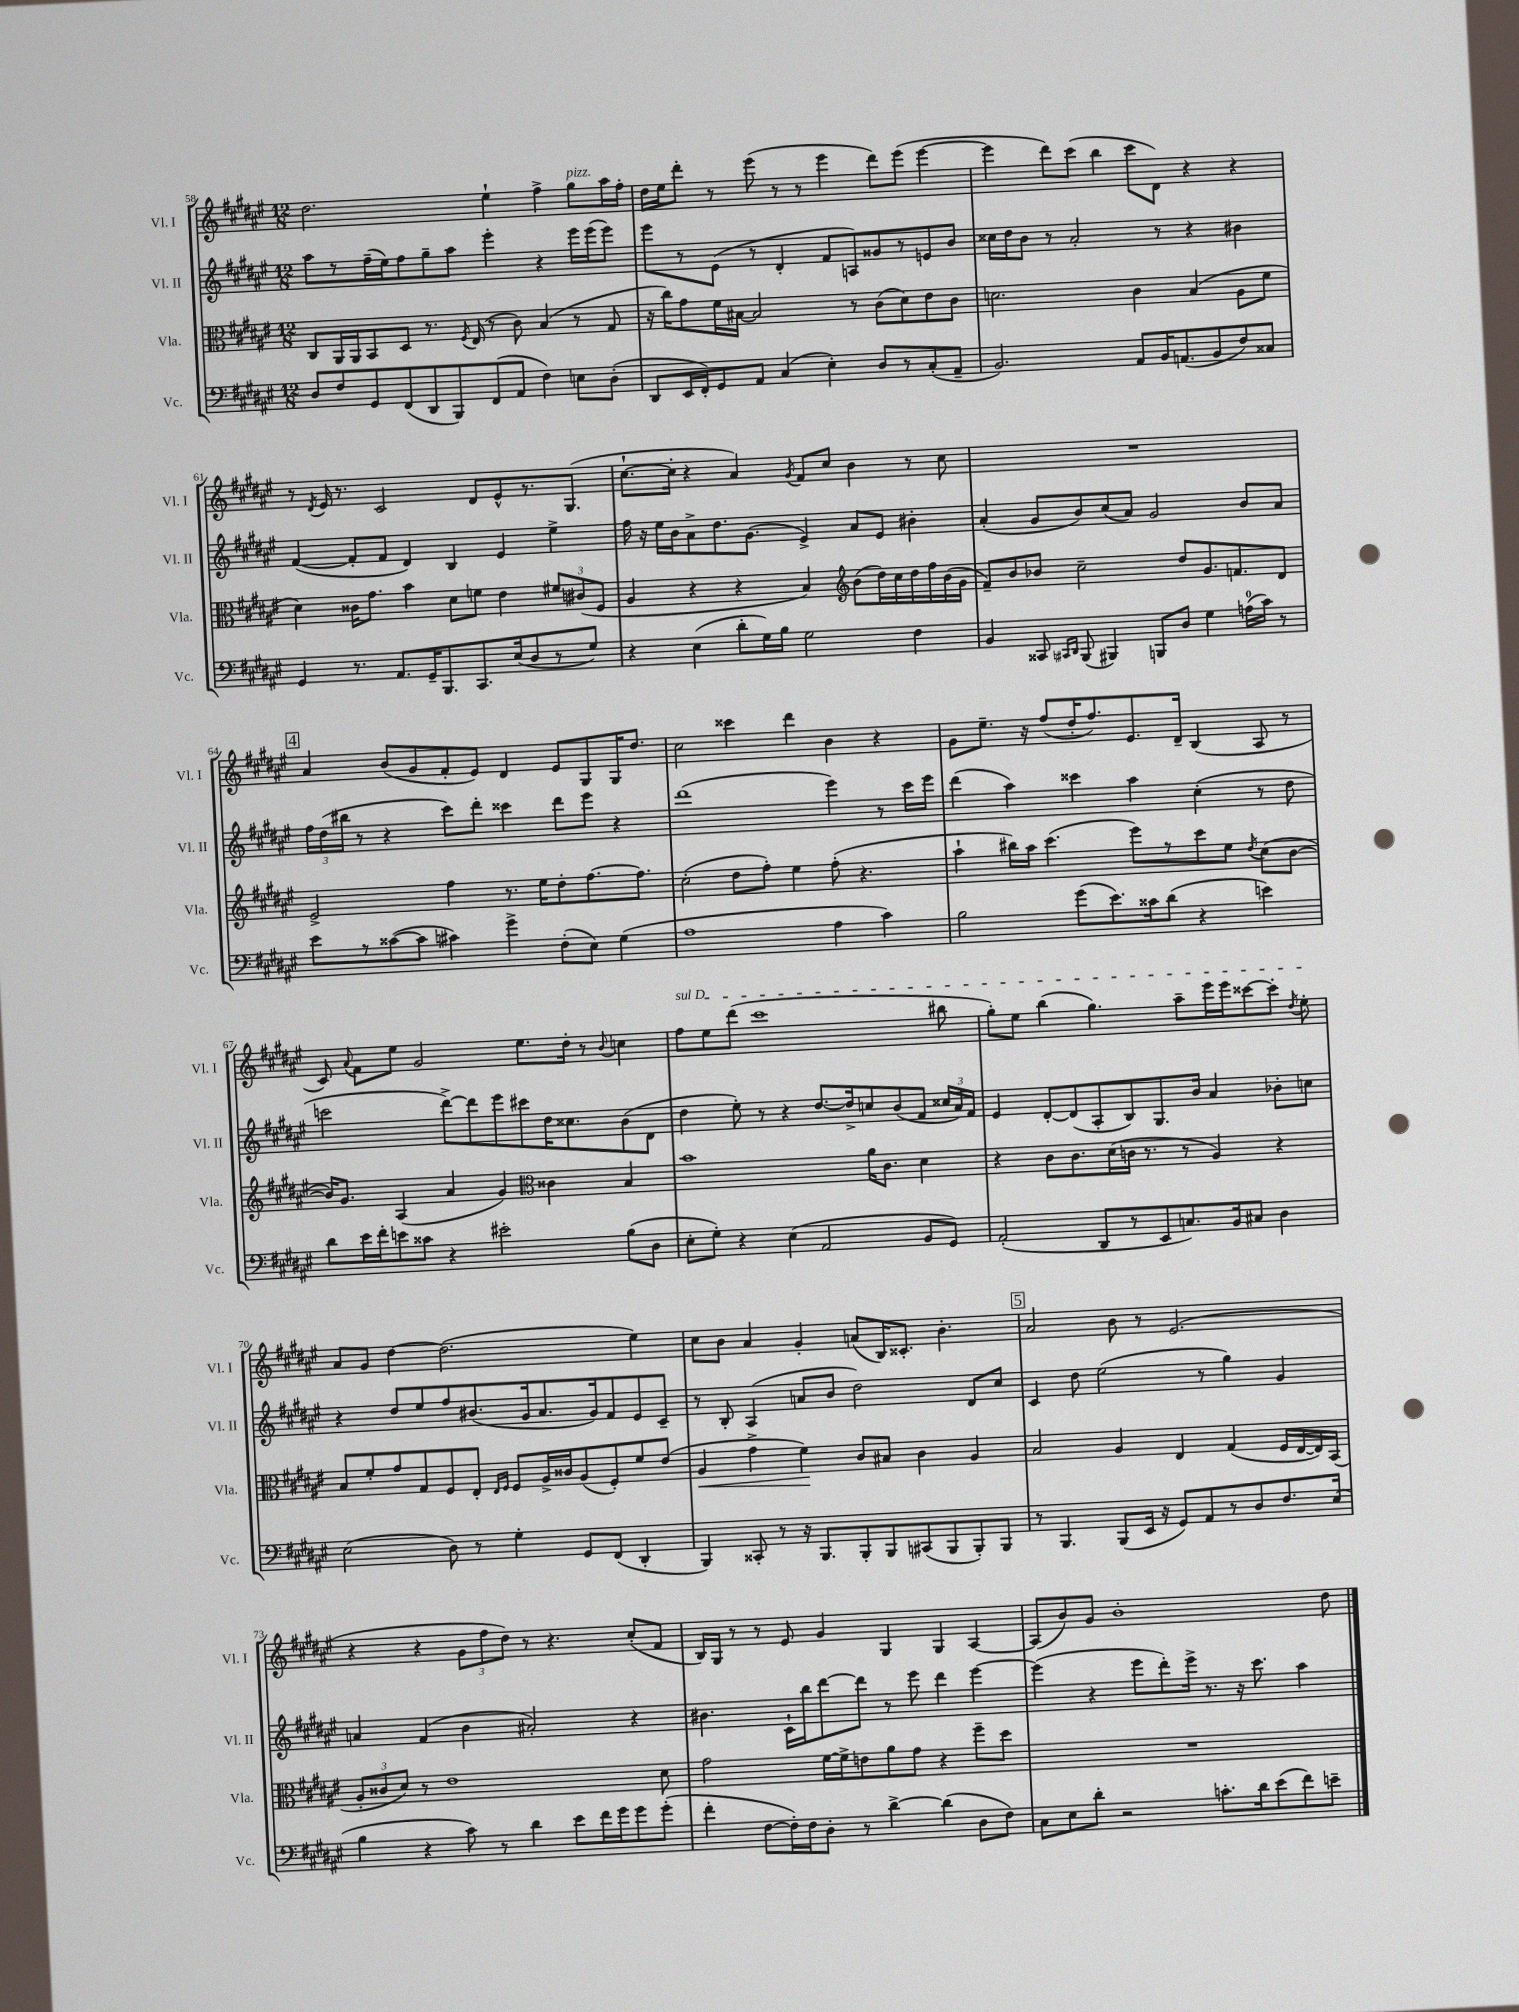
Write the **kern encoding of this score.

**kern	**kern	**dynam	**kern	**kern
*part4	*part3	*part3	*part2	*part1
*staff4	*staff3	*staff3	*staff2	*staff1
*I"Vc.	*I"Vla.	*	*I"Vl. II	*I"Vl. I
*I'Vc.	*I'Vla.	*	*I'Vl. II	*I'Vl. I
*clefF4	*clefC3	*	*clefG2	*clefG2
*k[f#c#g#d#a#e#]	*k[f#c#g#d#a#e#]	*	*k[f#c#g#d#a#e#]	*k[f#c#g#d#a#e#]
*M12/8	*M12/8	*	*M12/8	*M12/8
=58	=58	=58	=58	=58
8D#/L	8C#/L	.	8aa#\L	2.dd#\
8F#/	16AA#/L	.	8r	.
.	16AA#/J	.	.	.
8GG#/	8BB/	.	(16ff#~\L	.
.	.	.	16ee#\J)	.
(8FF#/	8D#/J	.	8ff#\	.
8DD#/	8.r	.	8gg#~\	.
8BBB/)	.	.	8aa#\J	.
.	8qF#/	.	.	.
.	(16E#/	.	.	.
(8FF#/	8r	.	4eee#'\	4ee#`\
8AA#/J	8c#\)	.	.	.
4F#\)	(4B/	.	4r	4ff#^\
!	!	!	!	!LO:TX:a:i:t=pizz.
8En\L	8r	.	16eee#\LL	8gg#\L
.	.	.	(16eee#\J	.
(8D#'\J	8G#/	.	8eee#\J)	16aa#\L
.	.	.	.	16ff#'\JJ
=59	=59	=59	=59	=59
8DD#/L	16r	.	8eee#\L	16dd#\LL
.	16cc#\KL)	.	.	16ee#\J
16EE#/L	8g#\	.	8r	8ddd#'\J
16FF#'/J)	.	.	.	.
8GG#/	16f#\L	.	(8e#\J	8r
.	[16B#X\JJ	.	.	.
8AA#/J	2B#/]	.	8r	(8eee#\
(4C#/	.	.	4d#'/	8r
.	.	.	.	8r
4E#'\)	.	.	8f#/L	4eee#\
.	8r	.	8An/)	.
8D#/L	(8c#\L	.	8g##X/	8ddd#\L)
8r	8d#\)	.	8r	(8eee#\J
(8C#'/	8e#\	.	8en/	[4eee#\
8AA#~/J	8c#\J	.	8b/J	.
=60	=60	=60	=60	=60
2.BB/)	2.dn\	.	16cc##X\LL	4eee#\]
.	.	.	16dd#\J	.
.	.	.	8b\J	.
.	.	.	8r	8ddd#\L)
.	.	.	2a#'/	(8ccc#\J
.	.	.	.	4bb\
8AA#/L	4c#\	.	.	8ccc#\L
16BB/K	.	.	8r	8d#\J)
(8.AAn/	.	.	.	.
.	(4B/	.	4r	4r
8BB/	.	.	.	.
8F#/)	8A#\L	.	4b#X\	4r
8C##X/J	8f#\J	.	.	.
!!LO:LB:g=z
=61	=61	=61	=61	=61
4GG#/	4d#\)	.	([4f#/	8r
.	.	.	.	8qd#/
.	.	.	.	16e#/
.	.	.	.	8.r
8.r	16c##X\KL	.	8f#'/L]	.
.	8.g#\J	.	.	.
.	.	.	8f#/J	2c#/
8.AA#/L	.	.	.	.
.	4b\	.	4d#/)	.
16GG#~/K	.	.	.	.
8.BBB/	.	.	.	.
.	8d#\L	.	4B/	.
8.CC#/	8fn\J	.	.	8d#/L
.	4e#\	.	4e#/	8e#^^/
(16E#/k	.	.	.	.
8D#/	.	.	.	8.r
8r	12f#X/L	.	4ee#^\	.
.	.	.	.	(8.G#/J
.	(12c#X/	.	.	.
8G#/J)	.	.	.	.
.	12F#/J	.	.	.
=62	=62	=62	=62	=62
4r	4A#/	.	16ff#\	[8.cc#`\L
.	.	.	16r	.
.	.	.	16ee#\LL	.
.	.	.	16b\J	16cc#'\Jk]
(4E#\	4r	.	8a#^\	4r
.	.	.	8.dd#\	.
8d#'\L	4r	.	.	4a#/)
.	.	.	(8.g#\J	.
16G#\L)	.	.	.	.
16B\JJ	.	.	.	.
.	.	.	.	8qg#/
2G#\	4B/)	.	4e#^/)	8f#/L
.	.	.	.	8cc#/J
*	*clefG2	*	*	*
.	(8b\L	.	8a#/L	4b\
.	16dd#\L)	.	8e#/J	.
.	16cc#\	.	.	.
4F#\	16dd#\	.	4b#X'\	8r
.	16ff#\	.	.	.
.	(16b\	.	.	8cc#\
.	16g#\JJ	.	.	.
=63	=63	=63	=63	=63
4BB/	8f#~/L)	.	(4a#'/	1.r
.	8b/	.	.	.
8CC##X/	8b-X/J	.	8g#/L	.
16qqCC#X/LL	.	.	.	.
16qqDD#/JJ	.	.	.	.
(8BBB/	2cc#~\	.	8b/)	.
4BBB#X/)	.	.	(8cc#/	.
.	.	.	8a#/J)	.
8BBBn/L	.	.	2g#/	.
8D#/J	8dd#/L	.	.	.
4G#\	8.g#/	.	.	.
.	8.fn/	.	.	.
(16An\LL	.	.	8b/L	.
16c#\JJ)	.	.	.	.
8r	8d#/J	.	8a#/J	.
!!LO:LB:g=z
!!LO:REH:place=s1:t=4
=64	=64	=64	=64	=64
8e#\L	2e#^/	.	24ff#\LL	4a#/
.	.	.	(24dd#\	.
.	.	.	24bb#X\JJ	.
8r	.	.	8r	.
([8c##X\	.	.	4r	(8b/L
8c##\J]	.	.	.	8g#/
4c#X\)	4ff#\	.	8ccc#\L)	8f#'/
.	.	.	8ddd#'\J	8e#/J)
4g#^\	8.r	.	4ccc##X\	4d#/
.	16ee#\KL	.	.	.
(8F#'\L	8dd#'\	.	8ddd#\L	8e#/L
8E#\J)	[8.ff#\	.	8eee#\J	8G#/
(4G#\	.	.	4r	16G#/K
.	8.ff#\J]	.	.	8.dd#/J
=65	=65	=65	=65	=65
1A#	(2cc#'\	.	(1ddd#	2cc#\
.	8dd#\L	.	.	4ccc##X\
.	8ff#'\J)	.	.	.
.	4ee#\	.	.	4ddd#\
4A#\	(8ff#'\	.	4eee#\)	4b\
.	4.r	.	.	.
4c#\)	.	.	8r	4r
.	.	.	16ccc#\LL	.
.	.	.	16eee#\JJ	.
=66	=66	=66	=66	=66
2B\	4aa#`\	.	(4ddd#\	8g#\L
.	.	.	.	8.ee#~\J
.	16bb#X\LL)	.	4aa#\)	.
.	16aa#\JJ	.	.	16r
.	(4.ccc#\	.	.	(8ff#/L
(8g#\L	.	.	4ccc##X\	16dd#'/K
.	.	.	.	8.ff#/)
8.e#\)	.	.	.	.
.	8eee#\L)	.	4aa#\	8.e#/
16c##X\k	.	.	.	.
(8d#\J	8r	.	.	.
.	.	.	.	16d#~/Jk
4r	8ccc#\	.	(4cc#'\	(4B/
.	8ee#\J	.	.	.
.	8qdd#/	.	.	.
4en\)	(8cc#\L	.	8r	8A#/
.	[8b\J	.	8dd#\	8r
!!LO:LB:g=z
=67	=67	=67	=67	=67
8d#\L	16b/KL])	.	2cccn\	8c#/)
.	8.g#/J	.	.	.
.	.	.	.	8qqa#/
16e#\L	.	.	.	8f#\L
16f#'\J	.	.	.	.
8en\	(4A#/	.	.	8ee#\J
8c##X\J	.	.	.	2g#/
4r	4a#/	.	[8ddd#^\L)	.
.	.	.	8ddd#\]	.
2e#X'\	4g#/)	.	8eee#\	.
.	.	.	8ccc#X\	8.ee#\L
*	*clefC3	*	*	*
.	4c##X\	.	16dd#\K	.
.	.	.	8.cc##X\	16dd#'\Jk
.	.	.	.	8r
.	.	.	.	8qqb/
(8B\L	4B/	.	(8b\	4ccn\
8D#\J	.	.	8d#\J	.
=68	=68	=68	=68	=68
!	!	!	!	!LO:TX:a:i:t=sul D
8E#'\L	1b	.	4dd#\	8ff#\L
8G#'\J)	.	.	.	8ee#\
4r	.	.	8ee#'\)	(8ddd#\J
.	.	.	8r	1ccc#
(4E#\	.	.	4r	.
2AA#/	.	.	[8.dd#/L	.
.	.	.	16dd#^/k]	.
.	16a#\KL	.	8ccn/	.
.	8.c#\J	.	.	.
.	.	.	(8b/	.
8BB/L	4d#\	.	8f#/J	.
8GG#/J)	.	.	24cc##X/LL	8bb#X\
.	.	.	24a#/)	.
.	.	.	24f#/JJ	.
=69	=69	=69	=69	=69
(2AA#'/	4r	.	4e#/	8gg#'\L)
.	.	.	.	8ee#\J
.	8c#\L	.	[8d#'/L	(4bb\
.	8.c#\	.	(8d#/]	.
8DD#/L	.	.	8A#'/	4.gg#\)
.	(16d#\L	.	.	.
8r	16cn\JJ	.	8B/)	.
.	8.r	.	.	.
8EE#/	.	.	8.G#/	.
8.Cn/)	8r	.	.	8aa#~\L
.	.	.	16b/Jk	.
.	4A#/)	.	4a#/	16eee#\L
16BB/k	.	.	.	16eee#\J
8C#X/J	.	.	.	[8ccc##X\
4D#\	4r	.	8b-X'\L	8ccc##'\J]
.	.	.	.	8qdd#/
.	.	.	8ccn\J	8ee#'\
!!LO:LB:g=z
=70	=70	=70	=70	=70
(2E#\	8B/L	.	4r	8a#/L
.	8f#'/	.	.	8g#/J
.	8g#/	.	8dd#/L	[4dd#\
.	8G#/	.	8ee#/	.
8D#\)	8F#/	.	8ff#/	(2.dd#\]
8r	8E#'/J	.	(8.b#X/	.
.	16qqE#/LL	.	.	.
.	16qqF#/JJ	.	.	.
4G#'\	8F#/L	.	.	.
.	.	.	16g#/k	.
.	16A#^/L	.	8.a#/	.
.	16c##X/J	.	.	.
8GG#/L	(8A#/	.	.	.
.	.	.	16g#/k)	.
(8FF#/J	8F#'/)	.	8f#/	.
4DD#'/	8f#/	.	8e#/	4ee#\)
.	(8e#/J	.	8c#~/J	.
=71	=71	=71	=71	=71
!	!	!LO:HP:b	!	!
4BBB/)	4A#/	<	8r	8cc#\L
.	.	.	8B'/	8b\J
8CC##X'/	4g#^\	.	(4A#/	4a#/
8r	.	.	.	.
16r	4f#\)	.	8an/L	4g#'/
8.BBB/L	.	.	.	.
.	.	.	8b/J	.
8BBB'/	8c#/L	[	2dd#\)	(8an/L
8BBB/	8B#X/J	.	.	16B/K)
.	.	.	.	8.c##X'/J
(8CC#X/	4c#\	.	.	.
8BBB/	.	.	.	4.b'\
8BBB'/)	4A#/	.	8d#/L	.
8BBB/J	.	.	8cc#/J	.
!!LO:REH:place=s1:t=5
=72	=72	=72	=72	=72
8r	2B/	.	4c#/	2a#/
4.BBB/	.	.	.	.
.	.	.	8dd#\	.
.	.	.	(2ee#\	.
(8BBB/L	4A#/	.	.	8b\
16EE#/Jk	.	.	.	8r
16r	.	.	.	.
8GG#/L)	4E#/	.	.	(2.e#/
8AA#/	.	.	8r	.
8r	(4G#/	.	4gg#\)	.
8D#/	.	.	.	.
8.F#/	16F#/LL	.	4g#/	.
.	[16E#/	.	.	.
.	16E#/])	.	.	.
(16E#/Jk	(16BB/JJ	.	.	.
!!LO:LB:g=z
=73	=73	=73	=73	=73
4B\	12A#'/L	.	4an/	4r
.	12c##X/	.	.	.
.	12d#/J)	.	.	.
4r	8r	.	(4f#/	4r
.	1e#	.	.	.
8c#\)	.	.	4b\	12g#\L
.	.	.	.	12ff#\
8r	.	.	.	.
.	.	.	.	12dd#\J)
4d#\	.	.	2a#X'/)	8r
.	.	.	.	4.r
8e#\L	.	.	.	.
16f#\L	.	.	.	.
16g#\J	.	.	.	.
8g#\	.	.	4r	(8cc#'/L
(8g#'\J	8d#\	.	.	8f#/J
=74	=74	=74	=74	=74
4f#'\	2g#\	.	4.b#X\	16B/LL)
.	.	.	.	16G#/JJ
.	.	.	.	8r
[8F#\L	.	.	.	8r
16F#'\L])	.	.	16c#`\LL	8e#/
16F#\J	.	.	16bb\J	.
8D#'\J	[16f#\LL	.	[8ddd#\	4g#/
.	16f#^\J]	.	.	.
8r	8en\	.	8ddd#\J]	.
[4d#^\	8a#\	.	8r	4G#/
.	8g#\J	.	8eee#\	.
(4d#\]	4r	.	4ddd#\	4G#/
8D#\L	8ff#~\L	.	[4eee#\	[4A#/
8F#\J)	8dd#\J	.	.	.
=75	=75	=75	=75	=75
8C#\L	1.r	.	(4eee#\]	(8A#/L]
8E#\	.	.	.	8b/)
8d#'\J	.	.	4r	8g#/J
2r	.	.	.	1b'
.	.	.	8eee#\L	.
.	.	.	8ddd#'\)	.
.	.	.	16eee#^\Jk	.
.	.	.	8.r	.
8.cn'\L	.	.	.	.
.	.	.	16r	.
16d#\k	.	.	8.ccc#\	.
(8e#\	.	.	.	.
8f#\)	.	.	4aa#\	.
8en~\J	.	.	.	8dd#\
==	==	==	==	==
*-	*-	*-	*-	*-
